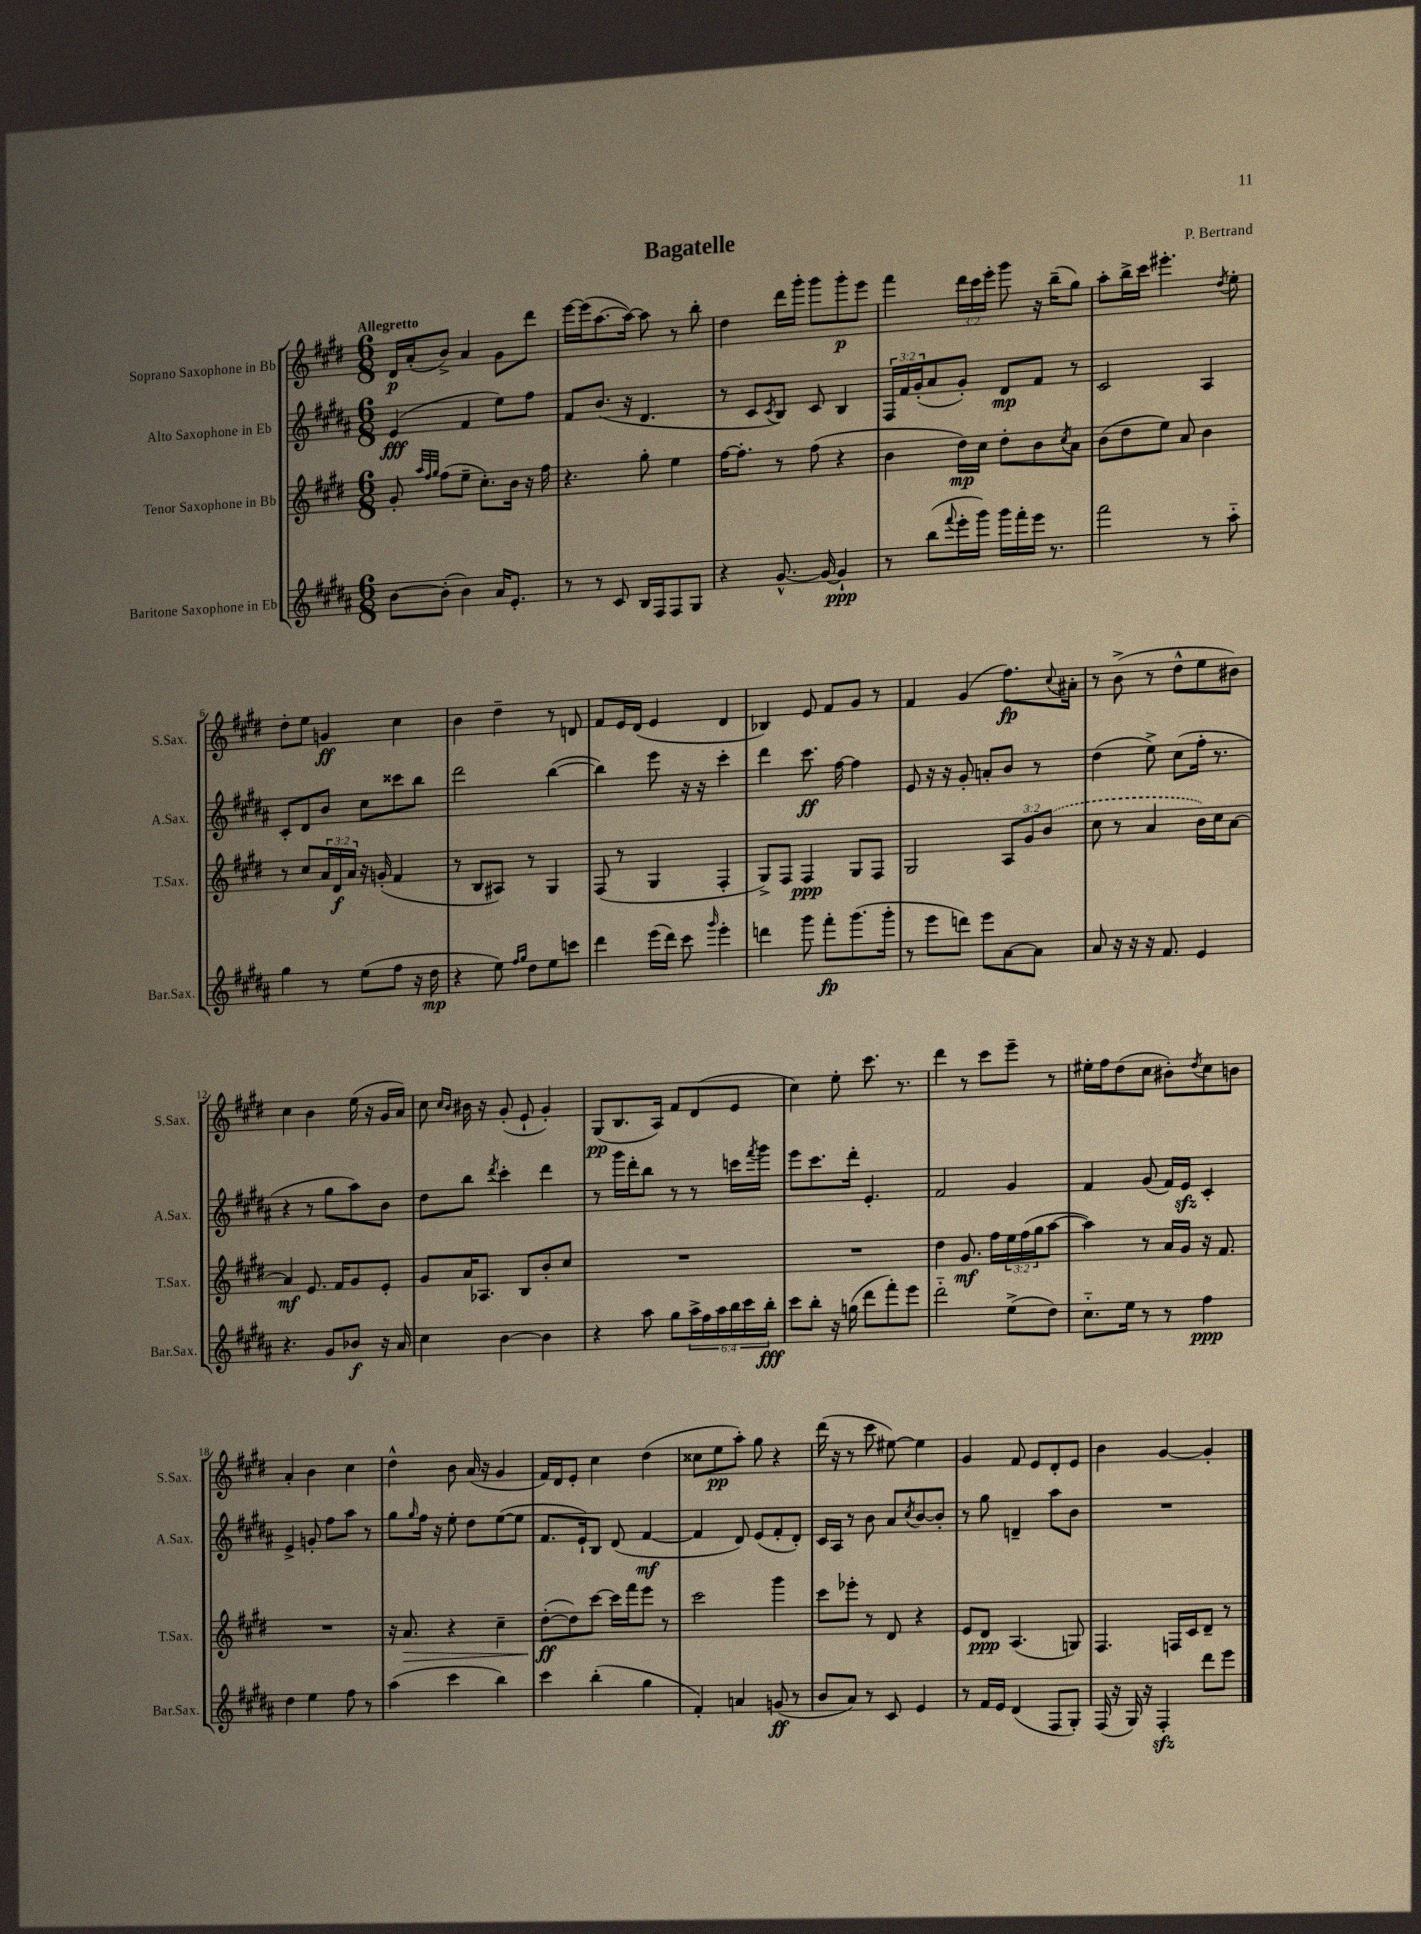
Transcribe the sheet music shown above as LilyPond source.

\header { title = "Bagatelle" composer = "P. Bertrand" }
<<
\new StaffGroup <<
\new Staff = "s0" \with { instrumentName = "Soprano Saxophone in Bb" shortInstrumentName = "S.Sax." } {
    \clef treble \key e \major \numericTimeSignature \time 6/8 \override Staff.TupletNumber.text = #tuplet-number::calc-fraction-text \tempo "Allegretto"
    dis'16\p a'16-.( b'8->) a'4 gis'8 dis'''8 |
    e'''16~ e'''16( a''8.~ a''16~) a''8 r8 b''8-. |
    dis''4 dis'''16 gis'''16-. gis'''8 gis'''8-.\p e'''8 |
    fis'''4 \tuplet 3/2 { dis'''16 cis'''16 e'''16-. } gis'''8 r16 b''16--( gis''8) |
    a''8-. b''16-> cis'''16 eis'''4.-. \acciaccatura { dis''8 } e''8-. |
    dis''8-. e''8 g'4\ff cis''4 |
    b'4 dis''4-- r8 d'8 |
    fis'8 e'16 dis'16( e'4 dis'4 |
    bes4) e'8 fis'8 gis'8 r8 |
    fis'4 gis'4( fis''8.\fp) \appoggiatura { cis''8 } ais'16-. |
    r8 b'8->( r8 dis''8-^ e''8 bis'8) |
    cis''4 b'4 e''16( r16 gis'16 a'16) |
    cis''8 \grace { cis''16 b'16 } bis'16 r16 gis'8-.( e'8-! gis'4-.) |
    gis8\pp( b8. a16) fis'8 dis'8( e'8 |
    cis''4) e''8-. cis'''8. r8. |
    dis'''4 r8 cis'''8 e'''8-- r8 |
    eis''16-. fis''16 dis''8( cis''8 bis'8-.) \acciaccatura { dis''8 } cis''8 b'8 |
    a'4-. b'4 cis''4 |
    dis''4-^ b'8 a'16( r16 gis'4 |
    fis'16) dis'16 e'8-. cis''4 dis''4( |
    cisis''8 e''8\pp a''8-.) gis''8 r4 |
    dis'''16( r16 r8 cis'''8 eis''8~) eis''4 |
    gis'4 fis'8 e'8 dis'8-. e'8 |
    b'4 gis'4~ gis'4-. \bar "|." |
}
\new Staff = "s1" \with { instrumentName = "Alto Saxophone in Eb" shortInstrumentName = "A.Sax." } {
    \clef treble \key b \major \numericTimeSignature \time 6/8 \override Staff.TupletNumber.text = #tuplet-number::calc-fraction-text
    e'4\fff( fis'4 e''8) fis''8 |
    fis'8 b'8.( r16 dis'4. |
    r8 cis'8 \acciaccatura { cis'8 } b8) cis'8 b4 |
    \tuplet 3/2 { fis16 fis'16 gis'16-.( } ais'8 gis'8-.) dis'8\mp fis'8 r8 |
    cis'2 ais4 |
    cis'8-. dis'8 b'8 cis''8 cisis'''8 b''8 |
    dis'''2 b''4~( |
    b''4) e'''8 r16 r16 cis'''4-. |
    dis'''4 cis'''8.\ff fis''16~ fis''4 |
    e'8 r16 r16 gis'8-. a'8-. b'8 r8 |
    dis''4( e''8->) cis''8( fis''16-. r8. |
    r4 r8 gis''8 ais''8) b'8 |
    dis''8 b''8 \acciaccatura { dis'''8 } cis'''4-. dis'''4 |
    r8 gis'''16 dis'''16-. b''8 r8 r8 c'''16 \acciaccatura { fis'''8 } gis'''16 |
    e'''8 cis'''8. dis'''16-. e'4.-. |
    fis'2 gis'4 |
    fis'4 gis'8( fis'16) e'16\sfz cis'4-. |
    e'4-> g'8-. fis''8 ais''8 r8 |
    gis''8 \grace { gis''16 } fis''16 r16 e''8-. dis''8 e''8~( e''8 |
    fis'8. e'16-!) b8 dis'8( fis'4~\mf |
    fis'4 dis'8) e'8( fis'8-. dis'8-.) |
    cis'16 ais16 r8 b'8 ais'8 \acciaccatura { cis''8 } b'8~ b'8-. |
    r8 gis''8 d'4-- ais''8 b'8 |
    R2. \bar "|." |
}
\new Staff = "s2" \with { instrumentName = "Tenor Saxophone in Bb" shortInstrumentName = "T.Sax." } {
    \clef treble \key e \major \numericTimeSignature \time 6/8 \override Staff.TupletNumber.text = #tuplet-number::calc-fraction-text
    gis'8-. \grace { a''32 fis''32 gis''32 } fis''8( e''8-- cis''8.-.) b'16 r16 fis''16 |
    r4. gis''8-. e''4 |
    fis''16~ fis''8.-. r8 fis''8( r4 |
    b'4 dis''16\mp) cis''16 dis''8-. b'8 \acciaccatura { cis''8 } a'8 |
    b'8( dis''8 e''8) a'8 b'4 |
    r8 cis''8 \tuplet 3/2 { a'16 dis'16\f a'16 } r16 g'16-.( fis'4 |
    r8 b8 ais8) r8 gis4 |
    fis8( r8 gis4 fis4-. |
    gis8->) fis8 fis4\ppp gis8 fis8 |
    gis2 \tuplet 3/2 { a8 gis'8 \once \slurDashed b'8( } |
    cis''8 r8 a'4 b'16) cis''16 a'8~ |
    a'4\mf e'8. fis'16 gis'8 e'8-. |
    gis'8 a'16 aes8. b8 b'8-. cis''8 |
    R2. |
    R2. |
    dis''4 gis'8.\mf fis''16 \tuplet 3/2 { e''16 fis''16( gis''16 } a''8~ |
    a''4) r8 a'16 gis'16 r16 fis'8. |
    R2. |
    r16 a'8.\> r4 cis''4-- |
    dis''8~-.\ff\!( dis''8) cis'''8~ cis'''16 fis'''16 e'''8 r8 |
    cis'''2 gis'''4 |
    cis'''8 ees'''8-. r8 dis'8 r4 |
    e'8 dis'8\ppp a4.( g8) |
    fis4. f16 cis'16 dis'8-- r8 \bar "|." |
}
\new Staff = "s3" \with { instrumentName = "Baritone Saxophone in Eb" shortInstrumentName = "Bar.Sax." } {
    \clef treble \key b \major \numericTimeSignature \time 6/8 \override Staff.TupletNumber.text = #tuplet-number::calc-fraction-text
    b'8~ b'8-.( b'4) ais'16 e'8.-. |
    r8 r8 cis'8 b16 fis16 fis8 gis8 |
    r4 gis'8.~-^ gis'16~ gis'4-!\ppp |
    r8 b''8( \appoggiatura { fis'''8 } e'''16-. gis'''16) gis'''16 fis'''16-. e'''16 r8. |
    fis'''2 r8 ais''8-_ |
    gis''4 r8 e''8( fis''8 r16 dis''16\mp |
    r4 e''8) \grace { fis''16 gis''16 } dis''8 e''8 c'''8 |
    dis'''4 e'''16( dis'''16) cis'''8 \grace { gis'''16 } e'''4-. |
    d'''4 gis'''8 fis'''8-.\fp gis'''8.( gis'''16-. |
    r8 e'''8 d'''8) e'''8 ais'8~ ais'8 |
    ais'8 r16 r16 r16 fis'8. e'4 |
    r4. gis'8 bes'8\f r16 ais'16 |
    cis''4 b'4~ b'4 |
    r4 ais''8 gis''8 \tuplet 6/4 { ais''16-> fis''16 ais''16 b''16 cis'''16 b''16-.\fff } |
    cis'''8 b''8-. r16 g''16( dis'''8 fis'''8-.) e'''8 |
    dis'''2-_ e''8->( dis''8) |
    cis''8.-_ e''16 r8 r8 fis''4\ppp |
    dis''4 e''4 fis''8 r8 |
    ais''4( cis'''4 b''4) |
    cis'''4 b''4-.( gis''4 |
    fis'4-.) a'4 g'8\ff( r8 |
    b'8 ais'8) r8 cis'8 e'4 |
    r8 fis'16 e'16 dis'4( fis8 gis8-.) |
    fis16( r16 gis16) r16 fis4-.\sfz dis'''8 e'''8 \bar "|." |
}
>>
>>
